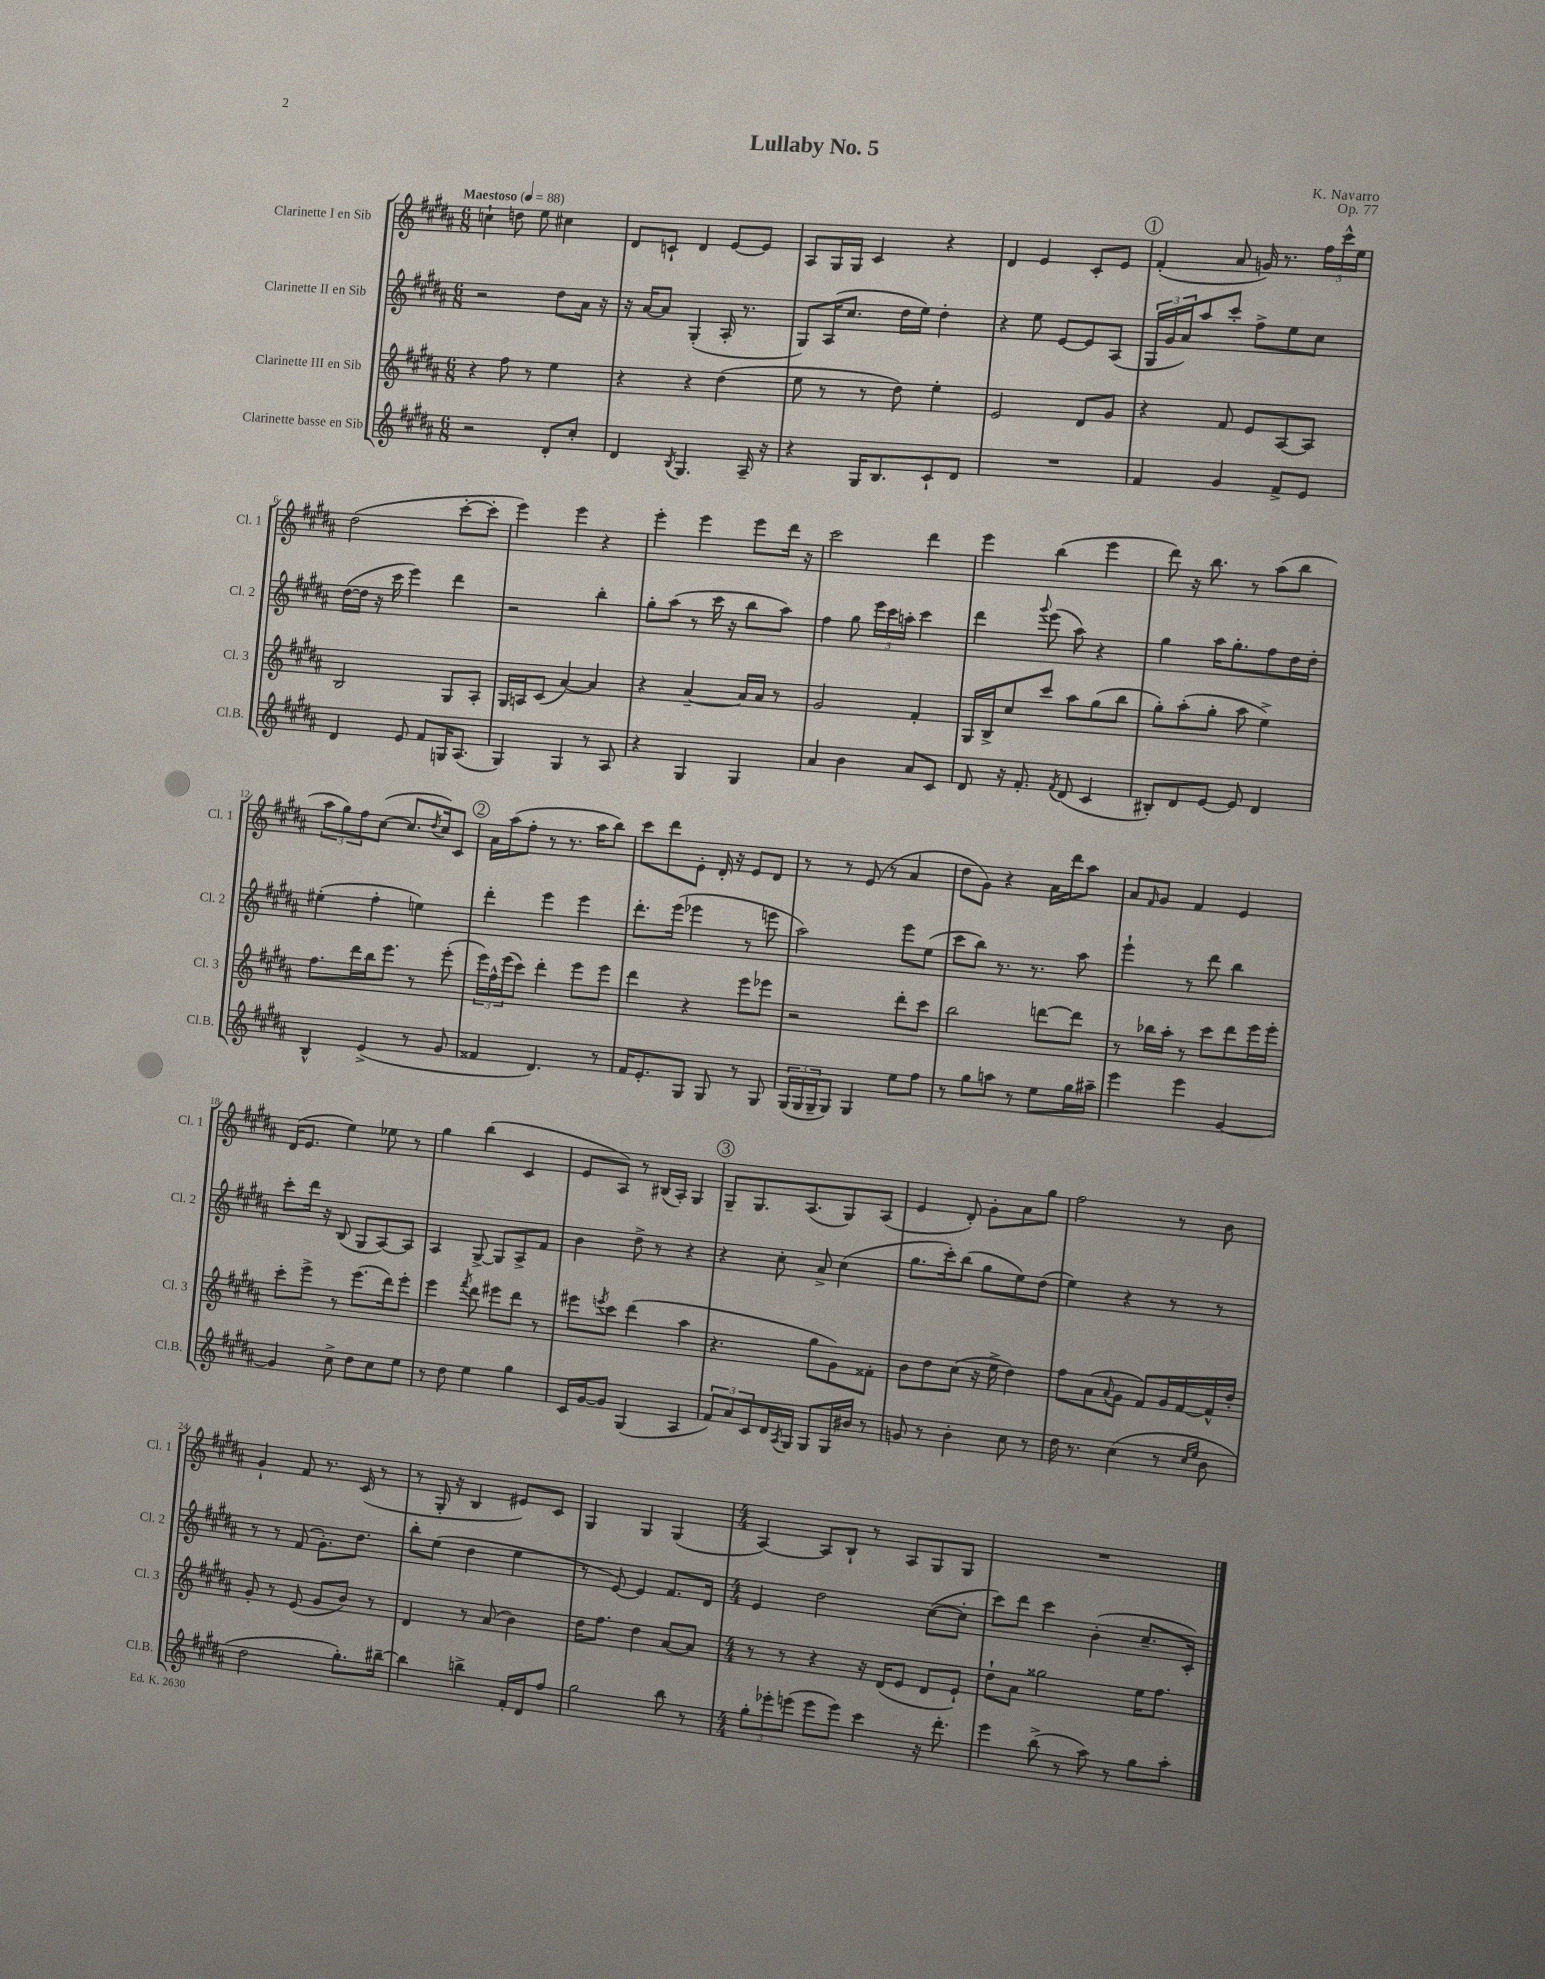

**kern	**kern	**kern	**kern
*part4	*part3	*part2	*part1
*staff4	*staff3	*staff2	*staff1
*I"Clarinette basse en Sib	*I"Clarinette III en Sib	*I"Clarinette II en Sib	*I"Clarinette I en Sib
*I'Cl.B.	*I'Cl. 3	*I'Cl. 2	*I'Cl. 1
*clefG2	*clefG2	*clefG2	*clefG2
*k[f#c#g#d#a#]	*k[f#c#g#d#a#]	*k[f#c#g#d#a#]	*k[f#c#g#d#a#]
*M6/8	*M6/8	*M6/8	*M6/8
*MM88	*MM88	*MM88	*MM88
=1	=1	=1	=1
!	!	!	!LO:TX:a:B:t=Maestoso
2r	4r	2r	4ccn`\
.	8ff#\	.	8ddn\
.	8r	.	8ee\
8d#'/L	4ee\	8dd#\L	4cc#X\
8cc#'/J	.	16a#\Jk	.
.	.	16r	.
=2	=2	=2	=2
4d#/	4r	16r	8d#/L
.	.	[16a#/KL	.
.	.	8a#/J]	8cn`/J
8qB/	.	.	.
4.G#/	4r	(4G#'/	4d#/
.	(4dd#\	16A#'/	[8e/L
.	.	8.r	.
16A#~/	.	.	8e/J]
16r	.	.	.
=3	=3	=3	=3
4r	8ee\	8G#/L)	8A#/L
.	8r	(16A#/K	16G#/L
.	.	8.cc#/J	16G#/JJ
16G#/KL	8r	.	4c#/
8.B/	.	.	.
.	8dd#\)	16dd#\LL	.
.	.	16ee\JJ)	.
8c#`/	4ee'\	4dd#'\	4r
8d#/J	.	.	.
=4	=4	=4	=4
2.r	2e/	4r	4d#/
.	.	8ee\	4e/
.	.	[8e/L	.
.	8d#/L	8e/]	8c#'/L
.	8g#/J	(8A#/J	8e/J
!!LO:REH:place=s1:t=1
=5	=5	=5	=5
4f#/	4r	24G#/LL	(4f#'/
.	.	24g#/	.
.	.	24a#/J)	.
.	.	8aa#/	.
4g#/	8f#/	8ccc#'/J	8a#/
.	8e/L	8ff#^\L	16gn/)
.	.	.	8.r
8f#^/L	[8A#/	8ee\	.
8e/J	8A#/J]	8cc#\J	24ff#\LL
.	.	.	24ccc#^^\
.	.	.	24ee\JJ
!!LO:LB:g=z
=6	=6	=6	=6
4d#/	2B/	([16dd#\LL	(2dd#\
.	.	16dd#\JJ]	.
.	.	16r	.
.	.	16ccc#\	.
8e/	.	4eee\)	.
8f#/L	.	.	.
16Gn/K	8G#/L	4ddd#\	[8ccc#'\L
(8.A#/J	.	.	.
.	8A#'/J	.	8ccc#'\J]
=7	=7	=7	=7
4G#/)	16G#/LL	2r	4eee\)
.	16An/J	.	.
.	(8c#/J	.	.
4G#/	[4a#/)	.	4eee\
8r	4a#/]	4bb'\	4r
8A#/	.	.	.
=8	=8	=8	=8
4r	4r	8gg#'\L	4eee'\
.	.	(8aa#\J	.
4G#/	[4a#~/	8r	4eee\
.	.	16ccc#\	.
.	.	16r	.
4G#/	16a#/LL]	8bb\L	8eee\L
.	16a#/JJ	.	.
.	8r	8aa#\J)	16ddd#\Jk
.	.	.	16r
=9	=9	=9	=9
4a#/	2g#/	4ff#\	2ccc#\
4b\	.	8gg#\	.
.	.	24eee\LL	.
.	.	24ccc#\	.
.	.	24aan'\JJ	.
8a#/L	4f#'/	4ccc#\	4ddd#\
8c#/J	.	.	.
=10	=10	=10	=10
8d#/	16G#/LL	4ddd#\	4eee\
.	16B^/J	.	.
16r	8cc#/	.	.
8.f#'/	.	.	.
.	.	8qqggg#/	.
.	8ccc#/J	(8eee\	(4bb\
8qf#/	.	.	.
(8d#/	8aa#\L	8aa#\)	.
4c#/	(8gg#\	4r	4eee\
.	8bb\J	.	.
=11	=11	=11	=11
8B#X'/L)	8gg#'\L)	4gg#\	8ddd#\)
8d#/	(8aa#'\	.	16r
.	.	.	8.bb\
[8e/J	8gg#'\J	16aa#\KL	.
.	.	8.gg#'\	.
8e/]	8aa#\	.	8r
4d#/	4ee^\)	8ff#\	(8aa#\L
.	.	16dd#\L	8bb\J
.	.	16dd#'\JJ	.
!!LO:LB:g=z
=12	=12	=12	=12
4B^^/	8.ff#\L	(4ee#X'\	12aa#\L
.	.	.	12gg#\)
.	.	.	12ff#\
.	16ddd#\L	.	.
(4e^/	16bb\J	4ff#'\	([8cc#\J
.	8.eee\J	.	.
.	.	.	8.cc#/L]
8r	8r	4een\)	.
.	.	.	8qdd#/
.	.	.	16cc#/k)
8g#/	(8eee'\	.	8c#/J
!!LO:REH:place=s1:t=2
=13	=13	=13	=13
4f##X/	24eee\LL)	4ddd#'\	16a#\LL
.	24ff#^^\	.	.
.	.	.	(16aa#\J
.	(24eee\J	.	.
.	8ccc#\J)	.	8ff#'\J
4.d#/)	4ddd#'\	4eee\	8r
.	.	.	8.r
.	8eee\L	4eee\	.
.	.	.	16aa#\KL
8r	8eee\J	.	8bb\J)
=14	=14	=14	=14
16f#/KL	4ddd#\	8.ddd#'\L	8ccc#\L
8.e'/	.	.	.
.	.	.	8ddd#\
.	.	(16eee\Jk	.
8G#/J	4r	4eee-X\	8e'\J
8G#/	.	.	16d#'/
.	.	.	16r
8r	8eee\L	8r	8e/L
8G#/	8eee-X\J	8eeen\	8d#/J
=15	=15	=15	=15
(24G#/LL	2r	2aa#\)	8r
24G#/	.	.	.
24G#~/J	.	.	.
8G#/J)	.	.	8r
4G#/	.	.	(8e/
.	.	.	8r
8ee\L	8ddd#'\L	8eee\L	4a#/
8ff#\J	8ccc#\J	(8ee\J	.
=16	=16	=16	=16
8r	2bb\	8ccc#\L	8dd#\L
8gg#\L	.	8bb\J)	8g#\J)
8aan\J	.	8.r	4r
8r	.	.	.
.	.	8.r	.
8ee\L	[8dddn\L	.	16a#\LL
.	.	.	16ddd#\J
16gg#\L	8ddd\J]	8aa#\	8aa#\J
16aa#X~\JJ	.	.	.
=17	=17	=17	=17
4eee\	8r	4eee`\	8a#/L
.	.	.	16qqf#/
.	16bb-X\LL	.	8g#/J
.	16aa#'\JJ	.	.
4eee\	8r	8r	4f#/
.	8ccc#\L	8ddd#\	.
[4g#/	8ddd#\	4bb\	4e/
.	16eee\L	.	.
.	16eee'\JJ	.	.
!!LO:LB:g=z
=18	=18	=18	=18
4g#/]	8ccc#'\L	8ccc#'\L	(16d#/KL
.	.	.	8.e/J
.	8eee^\J	16ddd#\Jk	.
.	.	16r	.
8cc#^\	8r	(8B/	4ee\)
8dd#\L	(8.eee\L	8G#/L	.
8cc#\	.	[8A#/)	8ee-X\
.	16ddd#\k)	.	.
8ee\J	8eee'\J	8A#/J]	8r
=19	=19	=19	=19
8r	4eee\	4A#/	4gg#\
8dd#\	.	.	.
.	8qfff#/	.	.
4ee\	8ddd#\	[8G#^/	(4bb\
.	8eee#X\L	8G#/L]	.
4gg#\	8ddd#\J	8A#^/	4c#/
.	8r	8f#/J	.
=20	=20	=20	=20
16c#/LL	8eee#X\L	4b\	8e/L
[16g#/J	.	.	.
.	8qeeen/	.	.
8g#/J]	8ccc#\J	.	8A#/J)
(4G#/	(4ddd#\	8dd#^\	8r
.	.	8r	(16B#X/LL
.	.	.	16A#'/JJ)
4A#/	4aa#\	4r	4G#/
!!LO:REH:place=s1:t=3
=21	=21	=21	=21
12f#/L)	4.r	4r	8G#~/L
12a#/	.	.	.
.	.	.	8.G#/
12c#/	.	.	.
16d#/L	.	8cc#'\	.
8qA#/	.	.	.
16G#/JJ	.	.	(8.A#/
8G#/L	8gg#\L	8a#^/	.
16G#/L	8g#\)	(4cc#\	8G#/)
16b#X/JJ	.	.	.
8r	8f##X'\J	.	(8A#/J
=22	=22	=22	=22
8gn/	8b\L	8.gg#\L	4e/
8r	8dd#\	.	.
.	.	16ccc#'\k)	.
4b'\	(8cc#\J	(8bb\J	8d#'/)
.	16r	8gg#\L	8g#'\L
.	16ee^\	.	.
8cc#\	4dd#\)	8ee\)	8a#\
8r	.	(8dd#\J	8gg#\J
=23	=23	=23	=23
16dd#\	8ff#\L	4ee\)	2ff#\
8.r	.	.	.
.	(8a#\	.	.
.	8qqa#/	.	.
(4cc#\	8g#\J	4r	.
.	8f#/L)	.	.
8r	16g#/L	8r	8r
.	[16f#/	.	.
16qqcc#/LL	.	.	.
16qqee/JJ	.	.	.
8b\	16f#^^/]	8r	8b\
.	16dd#'/JJ	.	.
!!LO:LB:g=z
=24	=24	=24	=24
2dd#\	8g#'/	8r	4g#`/
.	8r	8r	.
.	(8e/	(8f#/	8f#/
.	8g#/L	8.g#'\L)	8.r
8.gg#'\L)	8b/J)	.	.
.	.	8.dd#\J	(16c#/
.	8r	.	8r
[16bb#X~\Jk	.	.	.
=25	=25	=25	=25
4bb#\]	4d#/	8bb'\L	8r
.	.	(8ee\J	16G#'/
.	.	.	16r
4bbn^\	8r	4dd#\	4B/
.	(8a#/	.	.
16f#'/LL	4b\)	4ee\	8e#X/L)
16d#/J	.	.	.
8ff#/J	.	.	8c#/J
=26	=26	=26	=26
2gg#\	16dd#\KL	8r	4G#/
.	8.ff#\J	.	.
.	.	[8e/)	.
.	4dd#\	4e/]	4G#/
8bb\	[8a#/L	8.f#/L	(4G#/
8r	8a#/J]	.	.
.	.	16d#/Jk	.
=27	=27	=27	=27
*M4/4	*M4/4	*M4/4	*M4/4
12gg#'\L	8r	4e/	[4A#/)
12eee-X'\	.	.	.
.	8r	.	.
(12eeen\J	.	.	.
8eee\L	4r	2dd#\	8A#/L]
8eee\J)	.	.	8B`/J
4ccc#\	16r	.	8r
.	(16d#/KL	.	.
.	8e/J	.	8A#/L
16r	8d#/L	([8cc#\L	8G#/
8.ddd#'\	.	.	.
.	8e`/J)	8cc#'\J]	8G#/J
=28	=28	=28	=28
4eee\	8dd#`\L	8ccc#\L)	1r
.	8a#\J	8ddd#\J	.
(8bb^\	2gg##X\	4ccc#\	.
8r	.	.	.
8aa#\)	.	(4b'\	.
8r	.	.	.
8gg#\L	16ee\KL	8.cc#~/L	.
.	8.ff#\J	.	.
8aa#'\J	.	.	.
.	.	16c#'/Jk)	.
==	==	==	==
*-	*-	*-	*-
